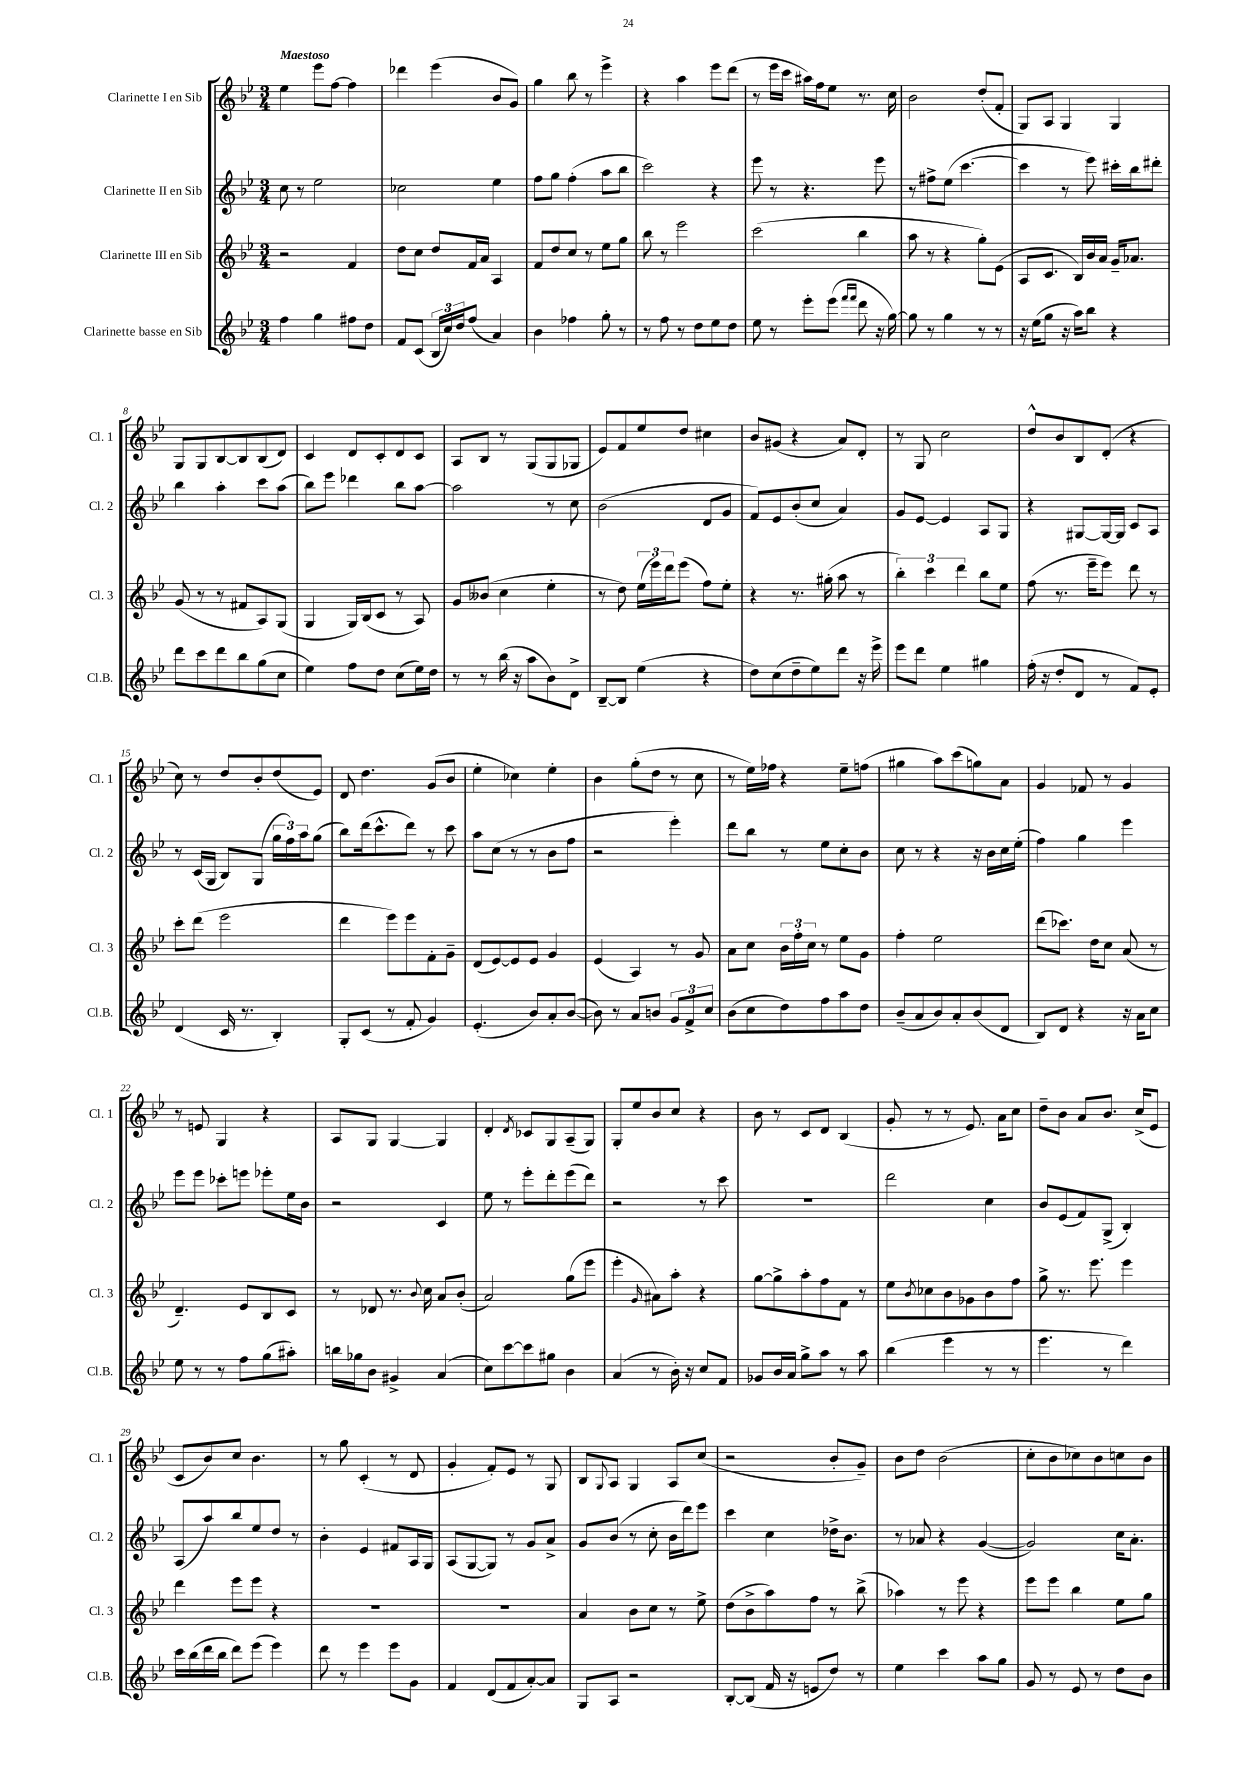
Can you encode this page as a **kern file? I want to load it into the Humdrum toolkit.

**kern	**kern	**kern	**kern
*staff4	*staff3	*staff2	*staff1
*clefG2	*clefG2	*clefG2	*clefG2
*k[b-e-]	*k[b-e-]	*k[b-e-]	*k[b-e-]
*M3/4	*M3/4	*M3/4	*M3/4
4ff	2r	8cc	4ee-
.	.	8r	.
4gg	.	2ee-	8eee-
.	.	.	[8ff
8ff#	4f	.	4ff]
8dd	.	.	.
=	=	=	=
8f	8dd	2cc-	4ddd-
(8c	8cc	.	.
24B-	8dd	.	(4eee-
24cc)	.	.	.
24dd	.	.	.
(8ff	16f	.	.
.	16a	.	.
4a)	4A	4ee-	8b-
.	.	.	8g)
=	=	=	=
4b-	8f	8ff	4gg
.	8dd	8gg	.
4ff-	8cc	(4ff'	8bb-
.	8r	.	8r
8gg'	8ee-	8aa	4eee-^
8r	8gg	8bb-	.
=	=	=	=
8r	8bb-	2ccc)	4r
8ff	8r	.	.
8r	2eee-	.	4aa
8dd	.	.	.
8ee-	.	4r	8eee-
8dd	.	.	(8ddd
=	=	=	=
8ee-	(2ccc	8eee-	8r
8r	.	8r	16eee-
.	.	.	16ccc
8eee-'	.	4.r	16aa#)
.	.	.	16ff
(8eee-	.	.	8ee-
16qqfff	.	.	.
16qqfff	.	.	.
8ddd	4bb-	.	8.r
16r	.	8eee-	.
[16gg)	.	.	16cc
=	=	=	=
8gg]	8aa	8r	2b-
8r	8r	8ff#^	.
4gg	4r	(8ee-	.
.	.	[4.ccc	.
8r	8gg')	.	(8dd'
8r	(8e-	.	8f'
=	=	=	=
16r	8A	4ccc]	8G)
(16ee-	.	.	.
8gg	8.c	.	8A
16r	.	8r	4G
16aa)	16B-)	.	.
8bb-	16b-	8eee-)	.
.	16a	.	.
4r	16g~	16ccc#'	4G
.	8.a-	16bb-	.
.	.	8ddd#'	.
=	=	=	=
8ddd	(8g	4bb-	8G
8ccc	8r	.	8G
8ddd	8r	4aa'	[8B-
8bb-	8f#	.	8B-]
(8gg	8A)	8ccc	(8B-
8cc	(8G	(8aa	8d)
=	=	=	=
4ee-)	4G	8bb-)	4c
.	.	8eee-	.
8ff	16G)	4ddd-	8d
.	(16B-	.	.
8dd	8c	.	8c'
(8cc	8r	8bb-	8d
16ee-)	8A)	[8aa	8c
16dd	.	.	.
=	=	=	=
8r	8g	2aa]	8A
8r	(8b--	.	8B-
(16bb-	4cc	.	8r
16r	.	.	.
8aa	.	.	(8G
8b-)	4ee-'	8r	8G
8d^	.	8cc	8G-
=	=	=	=
[8B-~	8r	(2b-	8e-)
8B-]	8dd)	.	8f
(4ee-	(24ee-	.	8ee-
.	24eee-)	.	.
.	24ddd	.	.
.	(8eee-	.	8dd
4r	8ff)	8d	4cc#
.	8ee-'	8g	.
=	=	=	=
8dd)	4r	8f)	8b-
(8cc	.	8e-	(8g#
8dd~	8.r	(8b-'	4r
8ee-)	.	8cc	.
.	(16gg#'	.	.
8ddd	8aa	4a)	8a)
16r	8r	.	8d'
16eee-^	.	.	.
=	=	=	=
8eee-	6bb-')	8g	8r
8ddd	.	[8e-	8G
.	6ccc	.	.
4ee-	.	4e-]	2cc
.	6ddd	.	.
4gg#	8bb-	8A	.
.	8ee-	8G	.
=	=	=	=
(16ff'	(8ff	4r	8dd^^
16r	.	.	.
8dd'	8.r	.	8b-
8d	.	[8G#	8B-
.	16eee-~	.	.
8r	8eee-)	16G#_	(8d'
.	.	16G#]	.
8f)	8ddd	8c	4r
8e-'	8r	8A	.
=	=	=	=
(4d	8ccc'	8r	8cc)
.	(8ddd	(16c	8r
.	.	16G	.
16c	2eee-	8B-)	8dd
8.r	.	.	.
.	.	(8G	8b-'
4B-')	.	24gg	(8dd
.	.	24ff)	.
.	.	24aa	.
.	.	(8gg	8e-)
=	=	=	=
8G'	4ddd	8bb-)	8d
(8c	.	(16ddd	4.dd
.	.	8.ccc^^	.
8r	8eee-)	.	.
8f'	8eee-	8ddd)	.
4g)	8f'	8r	(8g
.	8g~	8ccc	8b-
=	=	=	=
(4.e-'	(8d	8aa	4ee-'
.	[8e-)	(8cc	.
.	8e-]	8r	4cc-)
8b-)	8e-	8r	.
8a'	4g	8b-	4ee-'
([8b-	.	8ff	.
=	=	=	=
8b-])	(4e-	2r	4b-
8r	.	.	.
8a	4A)	.	(8gg'
8b	.	.	8dd
12g	8r	4eee-')	8r
12f^	.	.	.
.	8g	.	8cc
12cc	.	.	.
=	=	=	=
(8b-	8a	8ddd	8r
8cc	8cc	8bb-	16ee-)
.	.	.	16ff-
8dd)	24b-	8r	4r
.	24ff'	.	.
.	24cc	.	.
8ff	8r	8ee-	.
8aa	8ee-	8cc'	8ee-~
8dd	8g	8b-	(8ff
=	=	=	=
(8b-~	4ff'	8cc	4gg#
8a	.	8r	.
8b-)	2ee-	4r	8aa)
8a'	.	.	(8ccc
(8b-	.	16r	8gg)
.	.	16b-	.
8d	.	16cc	8a
.	.	(16ee-'	.
=	=	=	=
8B-)	(8ddd	4ff)	4g
8d	8.ccc-)	.	.
4r	.	4gg	8f-
.	16dd	.	.
.	8cc	.	8r
16r	(8a	4eee-	4g
16a	.	.	.
8cc	8r	.	.
=	=	=	=
8ee-	4.d~)	8eee-	8r
8r	.	8eee-	8e
8r	.	8ccc-'	4G
8ff	8e-	8eee	.
(8gg	8B-	8eee-'	4r
8aa#')	8c	16ee-	.
.	.	16b-	.
=	=	=	=
16bb	8r	2r	8A
16gg-	.	.	.
8b-	8d-	.	8G
4g#^	8.r	.	[4G
.	8qqb-	.	.
.	16cc	.	.
(4a	8a	4c	4G]
.	(8b-'	.	.
=	=	=	=
8cc)	2a)	8ee-	4d'
[8ccc	.	8r	.
.	.	.	8qd
8ccc]	.	8eee-'	8c-
8gg#	.	8ddd'	8G
4b-	(8gg	(8eee-	(8A~
.	8eee-	8ddd)	8G)
=	=	=	=
(4a	4eee-'	2r	8G'
.	.	.	8ee-
.	16qqg	.	.
8r	8a#)	.	8b-
16b-')	8aa'	.	8cc
16r	.	.	.
8cc	4r	8r	4r
8f	.	8ccc	.
=	=	=	=
8g-	[8gg	2.r	8b-
16b-	8gg^]	.	8r
16a	.	.	.
8gg^	8aa'	.	8c
8aa	8ff	.	8d
8r	8f	.	(4B-
8aa	8r	.	.
=	=	=	=
(4bb-	8ee-	2ddd	8g'
.	8qb-	.	.
.	8cc-	.	8r
4eee-	8b-	.	8r
.	8g-	.	8.e-)
8r	8b-	4cc	.
.	.	.	16a
8r	8ff	.	8cc
=	=	=	=
4.eee-	8gg^	8b-	8dd~
.	8.r	(8e-	8b-
.	.	8f)	8a
.	8.eee-	.	.
8r	.	(8G^	8.b-
4ddd)	4eee-	4B-')	.
.	.	.	(16cc^
.	.	.	8e-
=	=	=	=
16ccc	4ddd	(8A	8c
(16bb-	.	.	.
16ddd	.	8aa)	8b-)
16bb-	.	.	.
8ddd)	8eee-	8bb-	8cc
(8eee-	8eee-	8ee-	4.b-
4eee-)	4r	8dd	.
.	.	8r	.
=	=	=	=
8ddd	2.r	4b-'	8r
8r	.	.	8gg
4eee-	.	4e-	(4c'
8eee-	.	8f#	8r
8g	.	16A	8d
.	.	16G	.
=	=	=	=
4f	2.r	(8A	4g'
.	.	[8G	.
(8d	.	8G])	8f')
8f	.	8r	8e-
[8a')	.	8g	8r
8a]	.	8a^	8G
=	=	=	=
8G	4a	8g	8B-
.	.	.	8qqG
8A	.	(8b-	8A
2r	8b-	8r	4G
.	8cc	8cc'	.
.	8r	16b-	8A
.	.	16ddd)	.
.	8ee-^	8eee-	(8cc
=	=	=	=
[8B-'	(8dd	4ccc	2r
(8B-]	8b-^	.	.
16f	8aa)	4cc	.
16r	.	.	.
8e	8ff	.	.
8dd)	8r	16dd-^	8b-'
.	.	8.b-	.
8r	(8bb-^	.	8g~)
=	=	=	=
4ee-	4aa-)	8r	8b-
.	.	8a-	8dd
4ccc	8r	4r	(2b-
.	8eee-	.	.
8aa	4r	([4g	.
8gg	.	.	.
=	=	=	=
8g	8eee-	2g])	8cc'
8r	8eee-	.	8b-
8e-	4bb-	.	8cc-)
8r	.	.	8b-
8dd	8ee-	16cc	8cc
.	.	8.a'	.
8b-	8gg	.	8b-
==	==	==	==
*-	*-	*-	*-
